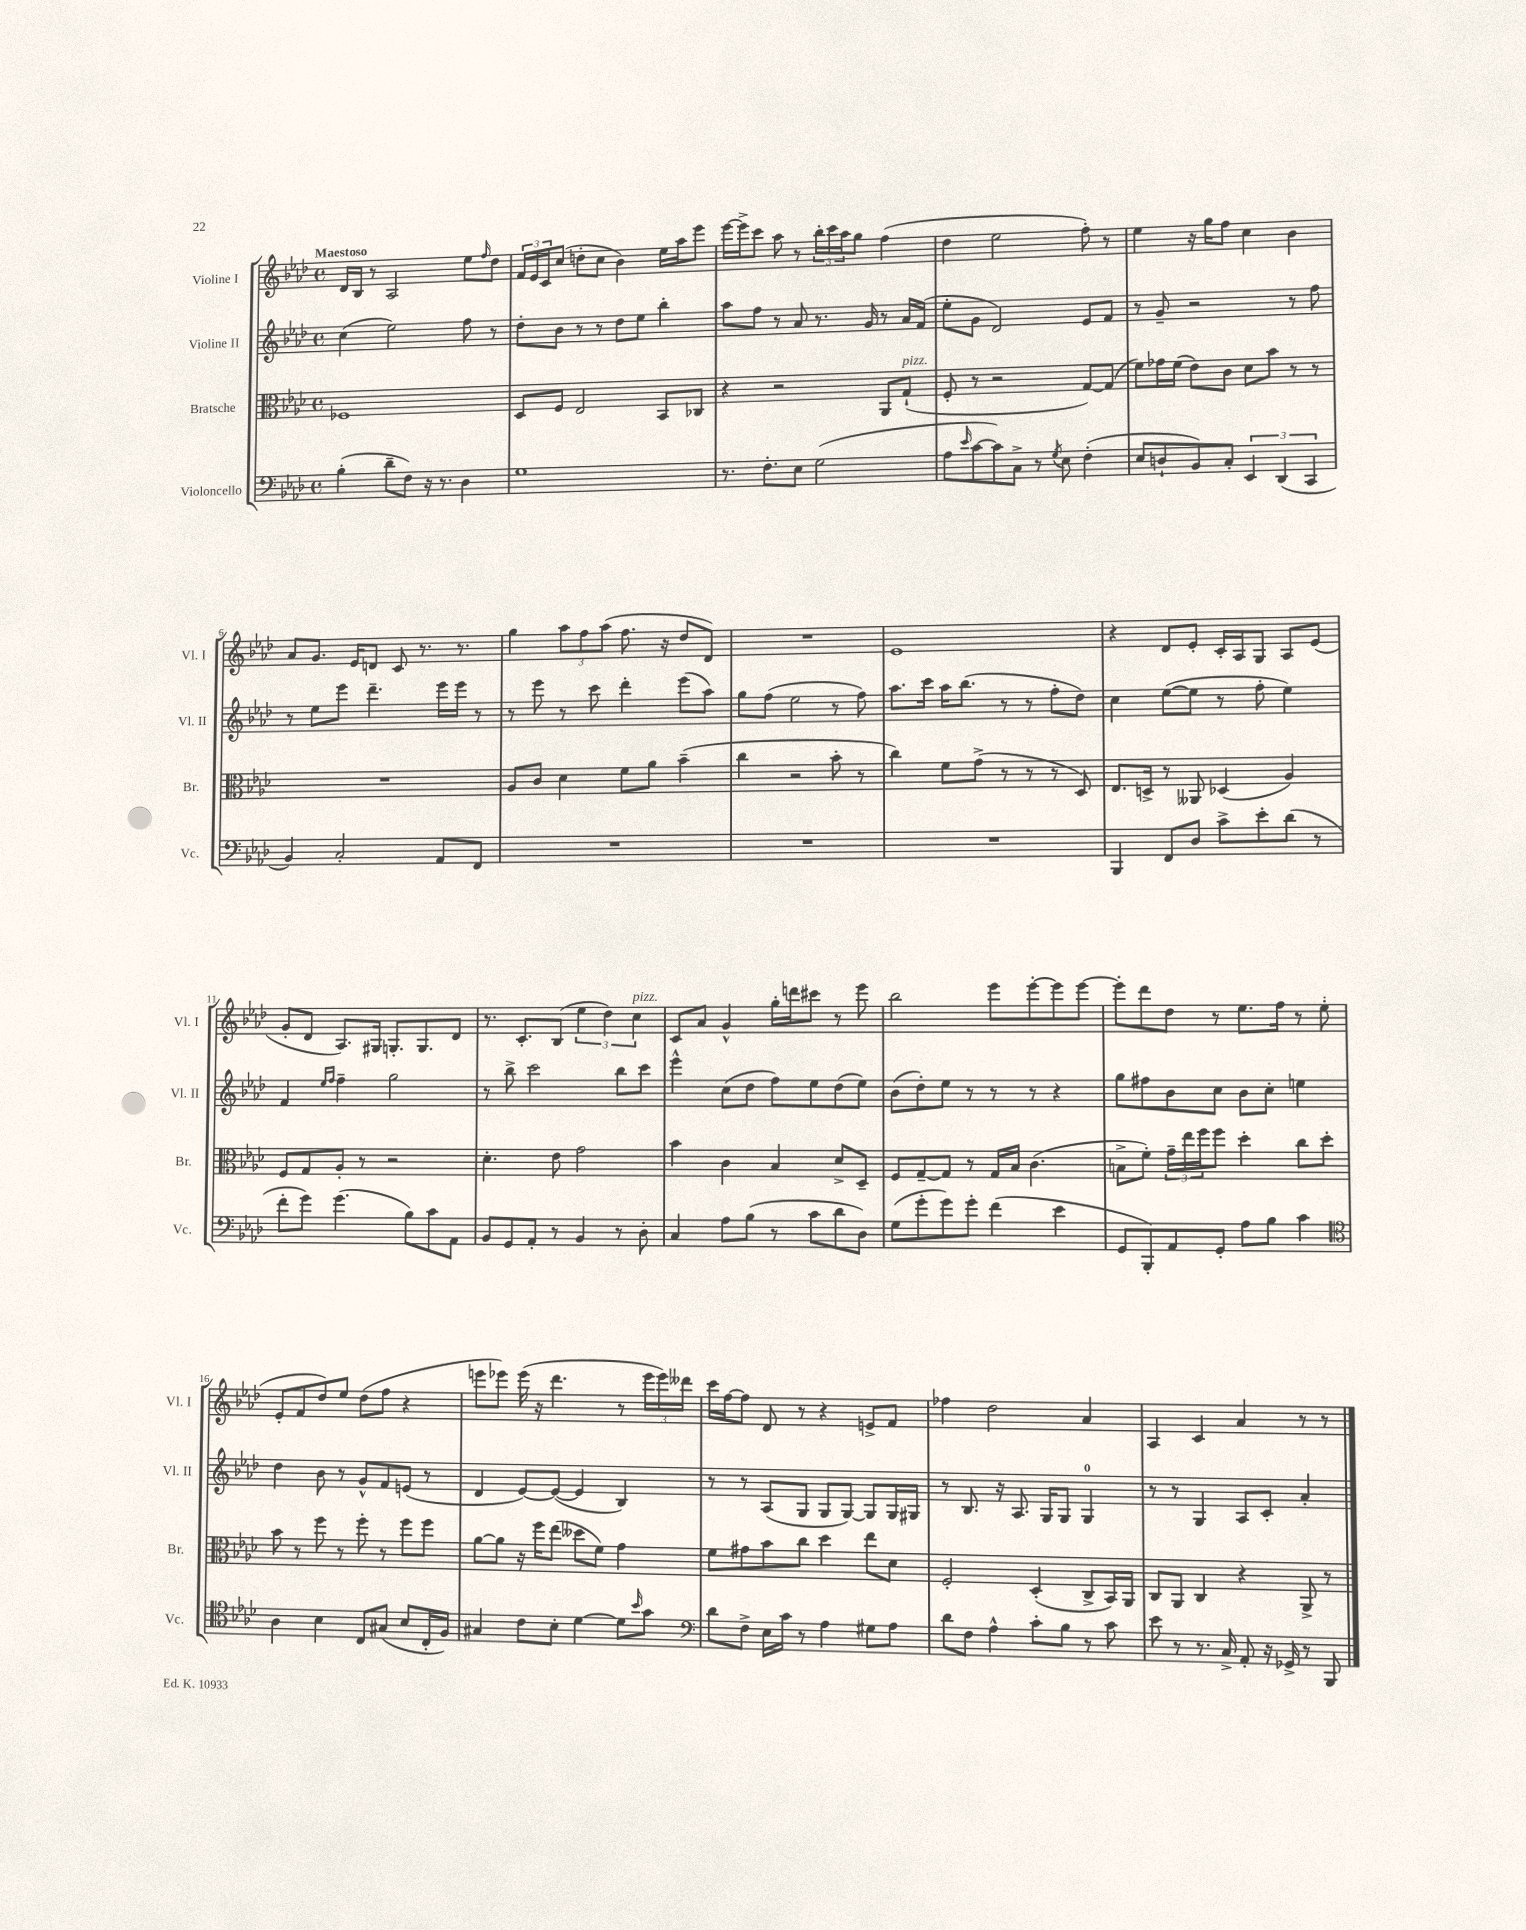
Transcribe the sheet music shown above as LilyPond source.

<<
\new StaffGroup <<
\new Staff = "s0" \with { instrumentName = "Violine I" shortInstrumentName = "Vl. I" } {
    \clef treble \key aes \major \defaultTimeSignature \time 4/4 \tempo "Maestoso"
    des'16 bes16 r8 aes2 ees''8 \grace { f''16 } des''8 |
    \tuplet 3/2 { f'16 ees'16 c'16 } c''8( d''8-. c''8 bes'4) ees''16 aes''16 ees'''8 |
    ees'''16~ ees'''16-> c'''8 aes''8 r8 \tuplet 3/2 { bes''16-. c'''16 aes''16 } g''8 f''4( |
    des''4 ees''2 f''8-.) r8 |
    ees''4 r16 g''16 f''8 c''4 bes'4 |
    aes'8 g'8. ees'16 d'8 c'8 r8. r8. |
    g''4 \tuplet 3/2 { aes''8 f''8 aes''8( } f''8. r16 des''8 des'8) |
    R1 |
    ees'1 |
    r4 des'8 ees'8-. c'16-. aes16 g8 aes8 ees'8( |
    g'8-. des'8 aes8.) gis16 g8.-. g8. des'8 |
    r8. c'8.-. bes8( \tuplet 3/2 { ees''4 des''4) c''4^\markup { \italic "pizz." } } |
    c'8 aes'8 g'4-^ g''16-. d'''16 cis'''8 r8 ees'''8 |
    bes''2 ees'''8 ees'''8~-. ees'''8 ees'''8~ |
    ees'''8-. des'''8 des''8 r8 ees''8. f''16 r8 ees''8-.( |
    ees'8-. f'8 des''8) ees''8 des''8( f''8 r4 |
    e'''8 ees'''8) ees'''16( r16 des'''4. r8 \tuplet 3/2 { ees'''16 ees'''16) deses'''16 } |
    c'''16 f''16~ f''8 des'8 r8 r4 e'8-> f'8 |
    fes''4 des''2 aes'4 |
    aes4 c'4 aes'4 r8 r8 \bar "|." |
}
\new Staff = "s1" \with { instrumentName = "Violine II" shortInstrumentName = "Vl. II" } {
    \clef treble \key aes \major \defaultTimeSignature \time 4/4
    c''4( ees''2) f''8 r8 |
    des''8-. bes'8 r8 r8 des''8 ees''8 bes''4-. |
    aes''8 f''8 r8 aes'8 r8. g'16 r8 aes'16 f'16( |
    ees''8-. g'8 des'2) ees'8 f'8 |
    r8 g'8-- r2 r8 f''8 |
    r8 ees''8 ees'''8 des'''4.-- ees'''16 ees'''16 r8 |
    r8 ees'''8 r8 c'''8 des'''4-. ees'''8( aes''8) |
    g''8 f''8( ees''2 r8 f''8) |
    aes''8. c'''16 aes''16 bes''8.( r8 r8 f''8-. des''8) |
    c''4 ees''8~( ees''8 r8 f''8-. ees''4) |
    f'4 \grace { ees''16 f''16 } f''4-- g''2 |
    r8 bes''8-> c'''2 bes''8 c'''8 |
    ees'''4-^ c''8( des''8 f''8) ees''8 des''8( ees''8) |
    bes'8( des''8-.) ees''8 r8 r8 r8 r4 |
    g''8 fis''8 bes'8 c''8 bes'8 c''8-. e''4 |
    des''4 bes'8 r8 g'8-^ f'8 e'8( r8 |
    des'4 ees'8~) ees'8~( ees'4 bes4) |
    r8 r8 aes8( g8 g8 g8~) g8 g16 gis16 |
    r8 bes8. r16 aes8. g16 g8 g4-0 |
    r8 r8 g4 aes8 c'8-. aes'4-. \bar "|." |
}
\new Staff = "s2" \with { instrumentName = "Bratsche" shortInstrumentName = "Br." } {
    \clef alto \key aes \major \defaultTimeSignature \time 4/4
    fes1 |
    des8 f8 ees2 bes,8 ces8 |
    r4 r2 aes,8 g8-!^\markup { \italic "pizz." }( |
    f8-. r8 r2 g8~) g8( |
    f'8) ges'16 f'16( ees'8) c'8 des'8 bes'8 r8 r8 |
    R1 |
    aes8 c'8 des'4 f'8 aes'8 bes'4--( |
    c''4 r2 bes'8-. r8 |
    c''4) f'8 g'8->( r8 r8 r8 des8) |
    ees8. d16-> r8 aeses,8 des4( aes4) |
    f8 g8 aes8-. r8 r2 |
    des'4.-. ees'8 g'2 |
    bes'4 c'4 bes4 des'8-> des8-- |
    f8 g8~-- g8 r8 g16 bes16 c'4.( |
    b8-> f'8-.) \tuplet 3/2 { g'16-- ees''16 f''16 } f''8 des''4-. c''8 des''8-. |
    bes'8 r8 f''8 r8 f''8-. r8 f''8 f''8 |
    aes'8~ aes'8 r16 f''16 ees''8( deses''8 f'8) g'4 |
    f'8 gis'8 bes'8 c''8 des''4 ees''8 des'8 |
    f2-. des4-.( c8-> bes,16) aes,16 |
    c8 aes,8 c4 r4 aes,8-> r8 \bar "|." |
}
\new Staff = "s3" \with { instrumentName = "Violoncello" shortInstrumentName = "Vc." } {
    \clef bass \key aes \major \defaultTimeSignature \time 4/4
    bes4-.( des'8-- f8) r16 r8. des4 |
    g1 |
    r8. f8.-. ees8 g2( |
    aes8 \grace { ees'16 } c'8~ c'8) c8-> r8 \acciaccatura { g8 } ees8 f4-.( |
    ees8 d8-! bes,8) c8-. \tuplet 3/2 { ees,4 des,4( c,4 } |
    bes,4) c2-. aes,8 f,8 |
    R1 |
    R1 |
    R1 |
    bes,,4 f,8 des8 c'8-> ees'8-. des'8( r8 |
    f'8-. g'8) g'4.( bes8) c'8 aes,8 |
    bes,8 g,8 aes,8-. r8 bes,4 r8 des8-. |
    c4 aes8 bes8( r8 c'8 des'8 des8) |
    g8( g'8-. g'8) g'8-. f'4( ees'4 |
    g,8 bes,,8-.) aes,8 g,8-. aes8 bes8 c'4 |
    \clef tenor aes4 bes4 c8 gis8( bes8 c16-. f16) |
    gis4 c'8 bes8-. des'4~ des'8 \grace { bes'16 } g'8 |
    \clef bass des'8 f8-> ees16 c'16 r8 aes4 gis8 aes8 |
    des'8 f8 aes4-^ c'8-. bes8 r8 c'8 |
    ees'8 r8 r8. c16-> aes,8-. r16 ges,16-> r8 bes,,8 \bar "|." |
}
>>
>>
